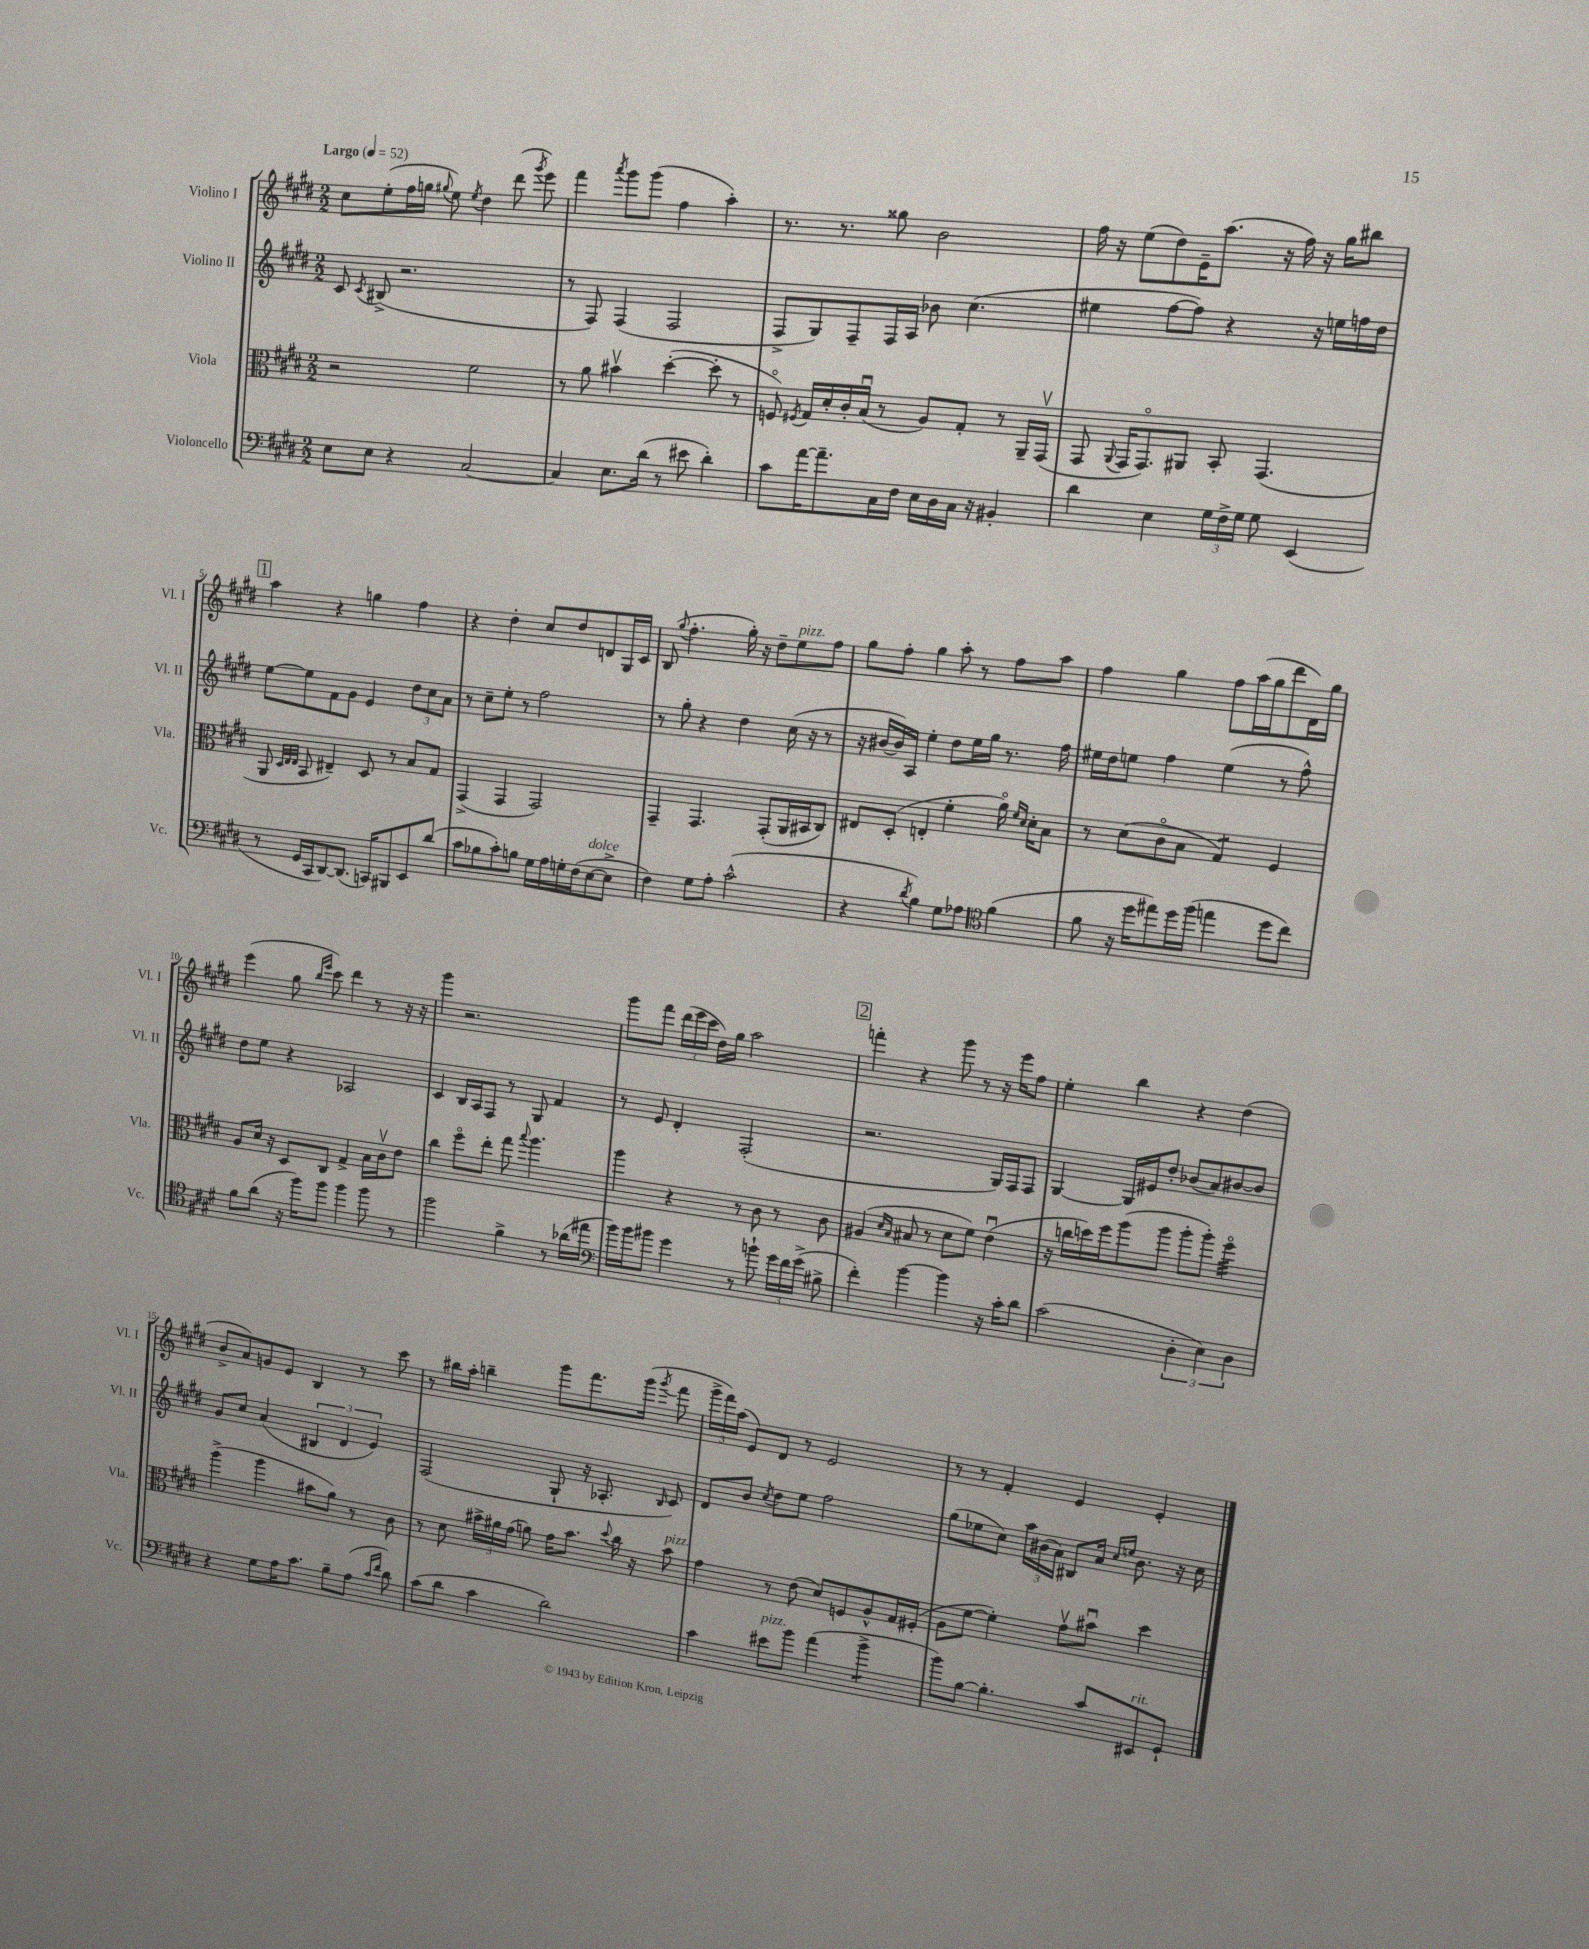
<<
\new StaffGroup <<
\new Staff = "s0" \with { instrumentName = "Violino I" shortInstrumentName = "Vl. I" } {
    \clef treble \key e \major \numericTimeSignature \time 2/2 \tempo "Largo" 4 = 52
    \autoBeamOff cis''8[ e''8-.( fis''16 g''16] \appoggiatura { gis''8 } e''8) \acciaccatura { e''8 } dis''4 dis'''8( \acciaccatura { gis'''8 } e'''8) |
    fis'''4 \acciaccatura { a'''8 } gis'''8[ gis'''8]( fis''4 a''4-.) |
    r8. r8. gisis''8 b'2 |
    fis''16 r16 e''8[( dis''8) e'16-- a''8.]( r16 fis''16) r16 gis''16[ bis''8] |
    \mark \markup { \box "1" } a''4 r4 g''4 fis''4 |
    r4 dis''4-. cis''8[ dis''8 d'8 gis16 cis'16] |
    b8( \appoggiatura { gis''8 } fis''4.-. gis''16-.) r16 dis''8[-- e''8^\markup { \italic "pizz." } fis''8] |
    gis''8[ fis''8]-. gis''4 a''8-. r8 fis''8[ a''8] |
    fis''4 gis''4 fis''8[ a''16( gis''16 dis'''8 dis'16) gis''16] |
    e'''4( gis''8 \grace { b''16[ e'''16] } cis'''8) dis'''4 r8 r16 r16 |
    gis'''4 r2. |
    gis'''8[ fis'''8] \tuplet 3/2 { dis'''16[( e'''16 cis'''16] } dis''16[) gis''16] a''2 |
    \mark \markup { \box "2" } f'''4-. r4 gis'''8 r8 r16 e'''16[ fis''8] |
    e''4-. b''4 r4 dis''4( |
    b'8[-> a'8) g'8 e'8] b4 r8 cis'''8 |
    r8 bis''16[ a''16]-. b''4-- gis'''8[ fis'''8. gis'''16]( \acciaccatura { gis'''8 } fis'''8 |
    \tuplet 3/2 { gis'''16[-> fis'''16) a''16]( } e'8[) dis'8] r8 e'2 |
    r8 r8 fis'4-. e'4 e'4-. \bar "|." |
}
\new Staff = "s1" \with { instrumentName = "Violino II" shortInstrumentName = "Vl. II" } {
    \clef treble \key e \major \numericTimeSignature \time 2/2
    \autoBeamOff cis'8 \acciaccatura { cis'8 } bis8->( r2. |
    r8 fis8) fis4( fis2 |
    fis8[-> gis8) fis8-- fis16 a16] bes'8 cis''4.( |
    eis''4 fis''8[~ fis''8]) r4 r16 e''16[ f''16 dis''16] |
    \mark \markup { \box "1" } e''8[~ e''8 fis'8 gis'8] e'4 \tuplet 3/2 { dis''8[ cis''8 a'8] } |
    r8 cis''8[-- e''8]-. r8 fis''2 |
    r8 gis''8-. r4 dis''4 cis''16( r16 r8 |
    r16 bis'16[~ bis'16) a16] e''4-. dis''8[ e''16 gis''16] r8. fis''16 |
    eis''16[ dis''16 e''8] fis''4 e''4( r8 fis''8-^) |
    dis''8[ e''8] r4 aes2 |
    cis'4 b16[ a16 fis8] r8 gis8 fis'4 |
    r8 e'8 dis'4-. fis2-.( |
    \mark \markup { \box "2" } r2. gis16[) fis16 fis8] |
    gis4~ gis16[ eis'16 dis''8]-. bes'8[( a'8) bis'8~ bis'8] |
    gis'8[ cis''8] a'4( \tuplet 3/2 { bis4 dis'4 e'4) } |
    fis2( gis8-! r16 aes8.-. \grace { b16 } cis'8) |
    dis'8[ b'8] \acciaccatura { cis''8 } dis''8[ e''8] fis''2 |
    gis''8[( ees''8 cis''8]) \tuplet 3/2 { a''16[ bis'16( a'16]) } bis8[ a'16] \grace { cis''16[ e''16] } bis'8. r16 cis''16 \bar "|." |
}
\new Staff = "s2" \with { instrumentName = "Viola" shortInstrumentName = "Vla." } {
    \clef alto \key e \major \numericTimeSignature \time 2/2
    \autoBeamOff r2 fis'2 |
    r8 a'8 bis'4\upbow dis''4~-.( dis''8-. r8 |
    f8\flageolet) \acciaccatura { fis8 } gis16[ dis'16-. cis'16-. b16]\downbow( r8 a8[) gis8]-. r8 a,16[-- gis,16]\upbow( |
    gis,8 \appoggiatura { a,8 } gis,16[ gis,8.\flageolet) ais,8] b,8-. gis,4.( |
    \mark \markup { \box "1" } a,8 \grace { dis32[ e32 e32] } b,8 eis4--) dis8 r8 b8[ gis8] |
    gis,4->( gis,4 gis,2) |
    gis,4-- gis,4. gis,8[-.( a,16 bis,16 cis8]) |
    eis8[ dis8]-.( e4-. fis'4-. a'16\flageolet) \grace { fis'16[ dis'16] } dis'16[-. b8] |
    r8 dis'8[( cis'8\flageolet b8] gis4:8) fis4 |
    a8[ dis'16] r16 dis8[ cis8] gis4-> b16[ cis'16\upbow e'8] |
    cis''4 fis''8[\flageolet e''8]-. gis''8 \appoggiatura { b''8 } a''4. |
    a''4 r4 r8 cis'8 r8 cis'8 |
    \mark \markup { \box "2" } ais4( \grace { dis'16[ b16] } bis8 r8 dis'8[ fis'8]) e'4\downbow( |
    r16 c''16[ d''16) fis''16 a''8( a''8] a''8[-. a''8]-.) fis''4:32\flageolet |
    a''4->( a''4 bis'8[ a'8]) r8 cis'8 |
    r8 dis'8 \tuplet 3/2 { bis'16[-> ais'16 gis'16]( } a'8) gis'16[ bis'8.] \appoggiatura { dis''8 } cis''16 r16 bis'8^\markup { \italic "pizz." } |
    gis'4 r8 e'8( dis'8[) f8 a8-^ gis16 fis16]-.( |
    a8[ fis'8]~ fis'4-.) gis'8[\upbow bis'8]\downbow dis''4 \bar "|." |
}
\new Staff = "s3" \with { instrumentName = "Violoncello" shortInstrumentName = "Vc." } {
    \clef bass \key e \major \numericTimeSignature \time 2/2
    \autoBeamOff e8[ e8] r4 cis2~ |
    cis4 e8.[ dis'16]( r8 eis'8 dis'4-.) |
    cis'8[ a'16~ a'8.-- cis16 fis16] e16[ dis16 cis16] r16 bis,4-. |
    dis'4 e4 \tuplet 3/2 { gis16[ fis16-> gis16] } gis8 e,4( |
    \mark \markup { \box "1" } r8 gis,16[ cis,16 dis,8~) dis,8.]( c,16[) bis,,8 e,8 dis'8]( |
    cis'8[ bes8 cis'8-.) b8] gis16[ a16 g16-. fis16( e8~^\markup { \italic "dolce" } e8]-> |
    fis4) gis8[ a8]-. cis'2-^( |
    r4 \acciaccatura { dis'8 } b4) gis8[ aes8] \clef tenor fis'4( |
    fis'8 r16 dis''16[ eis''8) dis''16 fis''16]( e''4 dis''8[ cis''8]) |
    fis'8[ a'8]( r16 fis''16[) fis''8] fis''4 fis''8 r8 |
    fis''2 fis'4-> r8 aes'16[( eis''16] |
    \clef bass b'16[) b'16 bis'8] gis'4 r8 b'8-! \tuplet 3/2 { gis'16[ fis'16 gis'16]->( } bis8-> |
    \mark \markup { \box "2" } fis'4-.) b'4~ b'4 r16 cis'16[-. dis'8] |
    cis'2( \tuplet 3/2 { dis4-. e4) dis4 } |
    r4 gis8[ a16 cis'8.] b8[-- a8]( \grace { cis'16[ fis'16] } dis'8) |
    cis'8[( dis'8] cis'4 dis'2) |
    cis'4 eis'8[^\markup { \italic "pizz." } b'8] a'4( b'4:8-> |
    b'8[) b8]~ b4.-. cis'8[ eis,8^\markup { \italic "rit." } gis,8]-! \bar "|." |
}
>>
>>
